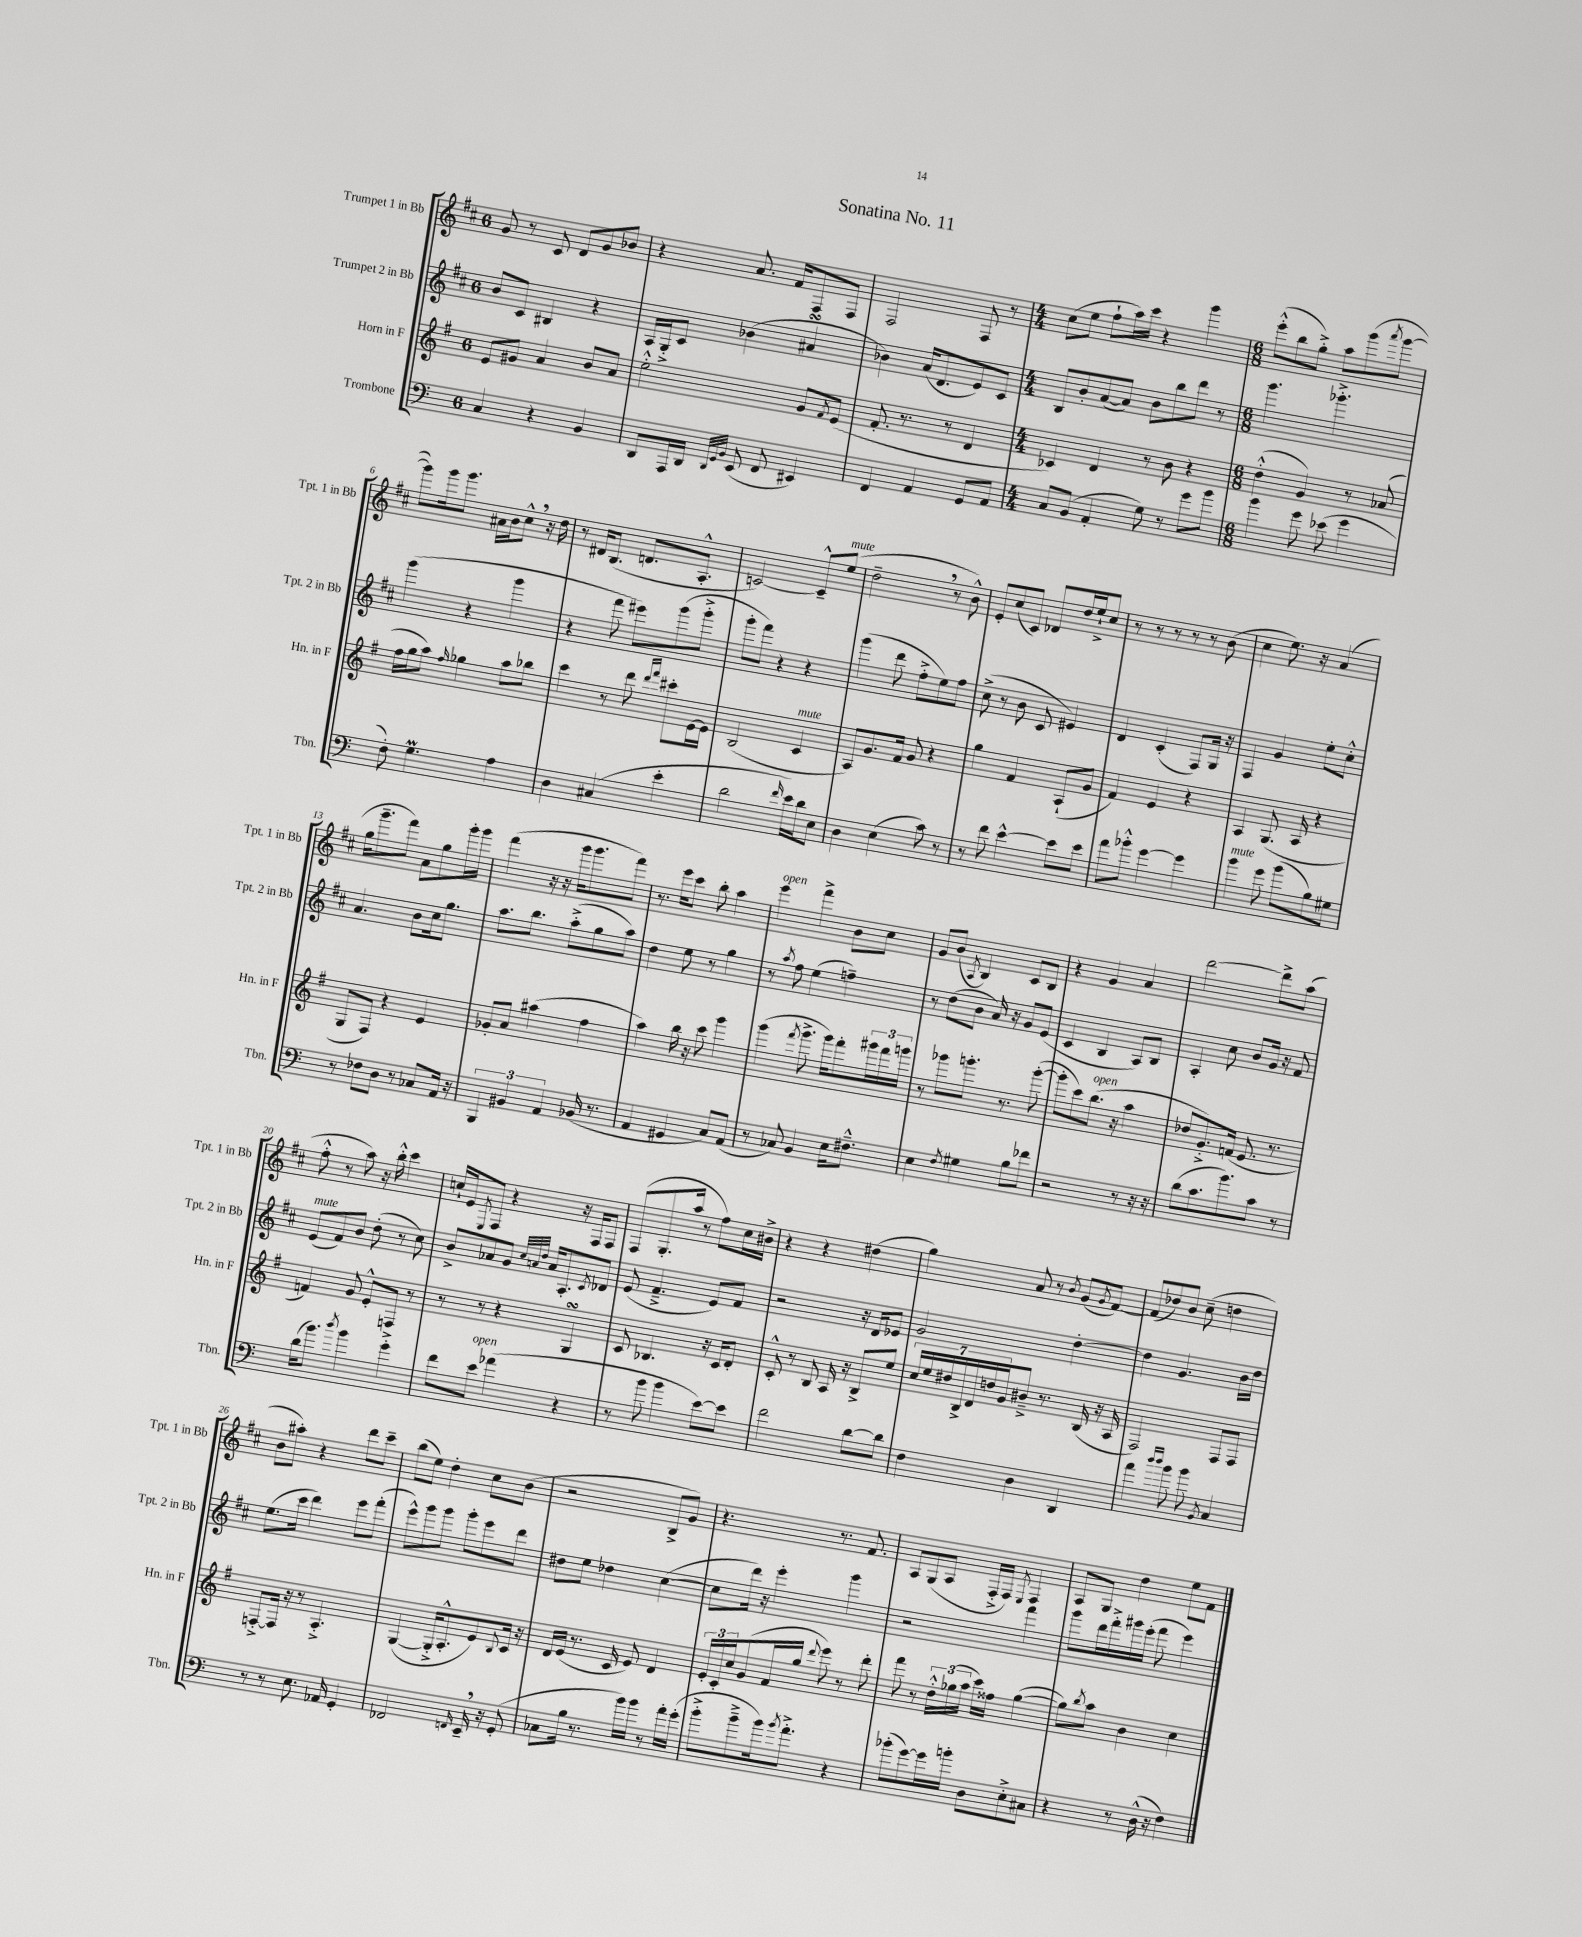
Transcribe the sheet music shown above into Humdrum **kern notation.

**kern	**kern	**kern	**kern
*part4	*part3	*part2	*part1
*staff4	*staff3	*staff2	*staff1
*I"Trombone	*I"Horn in F	*I"Trumpet 2 in Bb	*I"Trumpet 1 in Bb
*I'Tbn.	*I'Hn. in F	*I'Tpt. 2 in Bb	*I'Tpt. 1 in Bb
*clefF4	*clefG2	*clefG2	*clefG2
*k[]	*k[f#]	*k[f#c#]	*k[f#c#]
*M6/8	*M6/8	*M6/8	*M6/8
=1	=1	=1	=1
4C/	8e/L	8b/L	8g/
.	8g#X/J	8c#/J	8r
4r	4a/	4B#X/	8c#/
.	.	.	8d/L
4BB/	8b/L	4r	8g/
.	8a/J	.	8b-X/J
=2	=2	=2	=2
8DD/L	2ee'^^\	16A/LL	4r
.	.	16G'^/J	.
16AAA/L	.	8c#/J	.
16DD/JJ	.	.	.
32qqDD/LLL	.	.	.
32qqGG/	.	.	.
32qqBB/JJJ	.	.	.
(8EE/	.	(4b-X\	8.a/
8FF/	.	.	.
.	.	.	16f#/KL
4EE#X/)	8g/L	4a#XsSsS/	8F#/
.	8qf#/	.	.
.	(8e/J	.	8F#/J
=3	=3	=3	=3
4FF/	8.f#'/	4b-X\)	2F#/
.	8.r	.	.
4AA/	.	(16a/KL	.
.	.	8.d/	.
.	8r	.	.
8GG/L	4d/	8e/)	8F#/
8AA/J	.	8c#/J	8r
=4	=4	=4	=4
*M4/4	*M4/4	*M4/4	*M4/4
8C/L	4c-X/)	8B/L	(8cc#\L
(8BB/J	.	8b'/	8ee\J
4AA'/	4d/	([8a/	8ff#`\L
.	.	8a/J])	16aa\L)
.	.	.	16ccc#\JJ
8G\)	8r	8b\L	4r
8r	8b\	8bb\	.
8g\L	4r	8ddd\J	4ggg\
8b\J	.	8r	.
=5	=5	=5	=5
*M6/8	*M6/8	*M6/8	*M6/8
4b\	(4dd'^^\	4.ggg\	(8eee'^^\L
.	.	.	8bb\
8g\	4g/)	.	8gg'^\J)
(8e-X\	.	4.ggg-X'^\	8aa\L
4g\	8r	.	(8ggg\
.	.	.	8qaaa/
.	(8a-X/	.	[8ggg\J
!!LO:LB:g=z
=6	=6	=6	=6
8F'\)	16ff#\LL	(4ggg\	8ggg\L])
.	16gg\J	.	.
4.GM\	8aa\J)	.	16ggg\k
.	.	.	8.ggg\J
.	16qqff#/	.	.
.	4gg-X\	4r	.
.	.	.	16a#X\LL
.	.	.	16b\J
4A\	8aa\L	4ggg\	8cc#^^,\J
.	8bb-X\J	.	16r
.	.	.	16dd\
=7	=7	=7	=7
4D\	4ccc\	4r	8r
.	.	.	16d#X/KL
.	.	.	(8.B/J
(4C#X/	8r	8fff#\	.
.	8ddd\	8eee#X\L)	8.dn/L
.	16qqddd/LL	.	.
.	16qqfff#/JJ	.	.
4e'\	8ccc#X'\L	(8ggg\	.
.	.	.	8.A'^^/J
.	[16e\L	8ggg'^\J	.
.	16e\JJ]	.	.
=8	=8	=8	=8
2d\	(2B/	8ggg'\L	[2cn/)
.	.	8fff#\J)	.
.	.	4r	.
16qqf/	.	.	.
!	!LO:TX:a:i:t=mute	!	!
16e\LL)	4c/	4r	8c~^^/L]
16d\J	.	.	.
!	!	!	!LO:TX:a:i:t=mute
8E\J	.	.	(8ee/J
=9	=9	=9	=9
4D\	8A/L)	(4ggg\	2dd~,\
.	8.g/	.	.
(4E\	.	8ddd\	.
.	16f#/Jk	.	.
.	8g/	8ff#'^\L	.
8c\)	4r	8ee\)	8r
8r	.	8ff#\J	8b^^\)
=10	=10	=10	=10
8r	4gg\	(8cc#^\	8e'/L
8f\	.	8r	(8cc#/
[4e^^\	4f#/	8b\	8c#/J)
.	.	8c#/	8d-X/L
8e\L]	(8A`/L	4e#X/)	16dd/L
.	.	.	16ee`^/J
8e\J	8g/J	.	8cc#/J
=11	=11	=11	=11
8a\L	4f#/)	4d/	8r
8b-X'^^\J	.	.	8r
[4g\	4e/	(4c#'/	8r
.	.	.	8r
4g\]	4r	8F#/L)	8r
.	.	16G/Jk	(8b\
.	.	16r	.
=12	=12	=12	=12
!LO:TX:a:i:t=mute	!	!	!
4b\	4A/	4F#/	4cc#\
8g\	(8.G/	4g/	8.ee\)
(8b\L	.	.	.
.	16A/	.	16r
8B\)	4r	8ee'\L	(4a/
8G#X\J	.	8cc#'^^\J	.
!!LO:LB:g=z
=13	=13	=13	=13
8r	8G/L	4.a/	16gg\KL
.	.	.	8.ggg~\
8F-X\L	8F#/J)	.	.
8D\J	4r	.	8fff#\J)
8r	.	8b\L	8a\L
8C-X/L	4e/	16cc#\k	8gg\
.	.	8.gg\J	.
16AA/Jk	.	.	16ggg'\L
16r	.	.	16ggg\JJ
=14	=14	=14	=14
6BBB/	8g-X'/L	8.aa\L	(4fff#\
.	8a/J	.	.
6BB#X/	.	.	.
.	.	8.bb\J	.
.	(4aa#X\	.	16r
.	.	.	16r
6AA/	.	.	.
.	.	(8aa'^\L	16ggg\KL
.	.	.	8.ggg\
(16BB-X/	4ff#\	8gg\	.
8.r	.	.	.
.	.	8aa\J)	8fff#\J)
=15	=15	=15	=15
4AA/	4aa\)	4dd\	8.r
.	.	.	16eee\KL
4GG#X/	16bb\	8ee\	8ccc#\J
.	16r	.	.
.	8ccc\	8r	8bb'\
8C/L)	4ggg\	4gg\	4aa\
(8AA/J	.	.	.
=16	=16	=16	=16
!	!	!	!LO:TX:a:i:t=open
8r	(4ggg\	8r	4eee\
.	.	8qaa/	.
8C-X/)	.	8ff#\	.
.	8qfff#/	.	.
4BB/	8.ggg^\	(4ee\	4fff#^\
.	16ggg\KL)	.	.
16E\KL	8fff#'\	4ffn~\)	8b\L
8.F#X~^^\J	.	.	.
.	24ggg#X\L	.	8cc#\J
.	24fff#\	.	.
.	24gggn\JJ	.	.
=17	=17	=17	=17
4E\	8r	8r	8g/L
.	8ggg-X\L	(8dd\L	(8b/J
8qF/	.	.	8qA/
4G#X\	8.gggn'\J	8b\J	4B/)
.	.	16a/)	.
.	8.r	16r	.
8B\L	.	8g/L	8c#/L
8f-X\J	([8ggg'\	(8e/J	8B/J
=18	=18	=18	=18
2r	8ggg'\L]	4c#/	4r
.	8ccc\)	.	.
!	!LO:TX:a:i:t=open	!	!
.	(8.bb\J	4B/	4g/
.	16r	.	.
8r	4aa\	8A/L)	4a/
16r	.	8B/J	.
16r	.	.	.
=19	=19	=19	=19
(8d\L	8dd-X/L	4A'/	[2ddd\
8.c\	8.g'^/)	.	.
.	.	8cc#\	.
8.b\)	(16fn/Jk	.	.
.	8.e/	8b/L	.
8c\J	.	16g/Jk	8ddd^\L]
.	8.r	16r	.
8r	.	8f#/	(8aa\J
!!LO:LB:g=z
=20	=20	=20	=20
!	!	!LO:TX:a:i:t=mute	!
(16d\KL	4fn/)	(8e/L	8ff#'^^\
8.b\J)	.	.	.
.	.	8f#/)	8r
8qdd/	.	.	.
4b\	8g/	8b/J	8aa\)
.	8e'^^/L	(8dd'\	16r
.	.	.	16bb'^^\
4g'^\	8Fn/J	8r	4ccc#\
.	8r	8cc#\)	.
=21	=21	=21	=21
8f\L	8r	8b^/L	16ccn`/LL
.	.	.	16e/J
.	.	.	8qE/
!LO:TX:a:i:t=open	!	!	!
8e\J	8r	8a-X/	8F#/J
(4a-X\	4r	8g/J	4r
.	.	32qqcc#/LLL	.
.	.	32qqan/	.
.	.	32qqdd/JJJ	.
.	.	16a/KL	.
.	.	8.A'/	.
4r	4GsSSs/	.	16r
.	.	.	16F#/KL
.	.	8qc#/	.
.	.	8d-X/J	8F#/J
=22	=22	=22	=22
8r	8c/	(8e/	(8F#/L
8b\	4.B-X/	4.f#~^/	8.G'/
4b\	.	.	.
.	.	.	16aa/Jk
.	.	.	8r
[8e\L)	16r	8e/L)	8ff#\L)
.	16c/KL	.	.
8e\J]	8d'/J	8f#/J	16cc#\L
.	.	.	16b#X^\JJ
=23	=23	=23	=23
2f\	8c'^^/	2r	4r
.	8r	.	.
.	8B/	.	4r
.	16A/	.	.
.	16r	.	.
[8d\L	8B^/L	16r	(4dd#X\
.	.	16d/KL	.
8d\J]	8ee/J	8e-X/J	.
=24	=24	=24	=24
4F\	28cc/LL	2g/	4gg\)
.	28ee/	.	.
.	28dd#X/	.	.
.	28B^/	.	.
.	28d/	.	.
.	28ddn/	.	.
.	28g/J	.	.
4D\	8b#X~^/J	.	8a/
.	8.r	.	8r
.	.	.	8qb/
4DD/	.	[4dd'\	(8g/L
.	(16B/	.	.
.	.	.	8qg/
.	16r	.	[8f#/J)
.	16A/	.	.
=25	=25	=25	=25
4a\	2F#/)	4dd\]	(8f#/L]
.	.	.	8dd-X/)
16qqdd/LL	.	.	.
16qqdd/JJ	.	.	.
8b\	.	4.g/	8b/J
8b\	.	.	(8cc#~\
8qBB/	.	.	.
4C/	8F#/L	.	4ddn\
.	8F#/J	16b\LL	.
.	.	16dd\JJ	.
!!LO:LB:g=z
=26	=26	=26	=26
8r	[8Fn'^/L	(8.ee\L	8b\L
8r	16F/Jk]	.	8aa#X'\J)
.	16r	16ccc#\Jk	.
8.E\	8r	4ddd\)	4r
.	4.A'^/	.	.
16AA-X/	.	.	.
4GG'/	.	8eee\L	8ddd\L
.	.	(8fff#'\J	8ccc#~\J
=27	=27	=27	=27
2FF-X/	([4G/	8eee^^\L)	(8bb\L
.	.	8ggg\	8ee\J)
.	16G'^/KL]	8ggg\J	4dd'\
.	8.A'^^/	.	.
.	.	8ggg'\L	.
16qqFFn/	.	.	.
16EE~,/	8e/)	8eee\	8cc#\L
16r	.	.	.
.	8qqB/	.	.
(8GG'/	16c/Jk	8ddd\J	(8b\J
.	16r	.	.
=28	=28	=28	=28
8C-X\L	16d/LL	8dd#X\L	2r
.	(16e/JJ	.	.
16B\Jk	8.r	8ee\J	.
8.r	.	.	.
.	.	4dd-X\	.
.	16c/	.	.
16b\LL)	8e/)	.	.
16b\JJ	.	.	.
8r	4d/	([4cc#\	8B^/L
16a'\LL	.	.	8g/J)
(16g'\JJ	.	.	.
=29	=29	=29	=29
8b'^\L	24e'/LL	8cc#\L]	4.r
.	24c'/	.	.
.	24cc/J	.	.
8b~^\	(8g/	16ddd\Jk)	.
.	.	16r	.
16b\k)	16f#/L	4eee'\	.
8qb/	.	.	.
8.a'^\J	16gg/JJ	.	.
.	8qqddd/	.	.
.	8eee\)	.	8.r
4r	8r	4ggg\	.
.	.	.	8.f#/
.	8ddd'\	.	.
=30	=30	=30	=30
(8b-X'\L	8fff#\	2r	8A/L
[8g\)	8r	.	(8G/
16g\L]	24dd'^^\LL	.	8A/J
.	(24gg-X\	.	.
16bn'\JJ	.	.	.
.	24aa\JJ	.	.
8D\L	16ccc\LL)	.	16F#'^/LL
.	16ff##X\JJ	.	16F#/JJ)
.	.	.	8qE/
8E'^\	([4gg-\	4fff#\	4F#/
8C#X\J	.	.	.
=31	=31	=31	=31
4r	8gg-\L])	8ggg\L	8A/L
.	8qbb/	.	.
.	8aa\J	16ddd\L	8G/J
.	.	16fff#'^\	.
8r	4b\	16ggg#X\	4dd\
.	.	(16eee'\JJ	.
(16D^^\	.	8fff#\	.
16r	.	.	.
4F\)	4cc\	4eee\)	8ee\L
.	.	.	8f#\J
==	==	==	==
*-	*-	*-	*-
